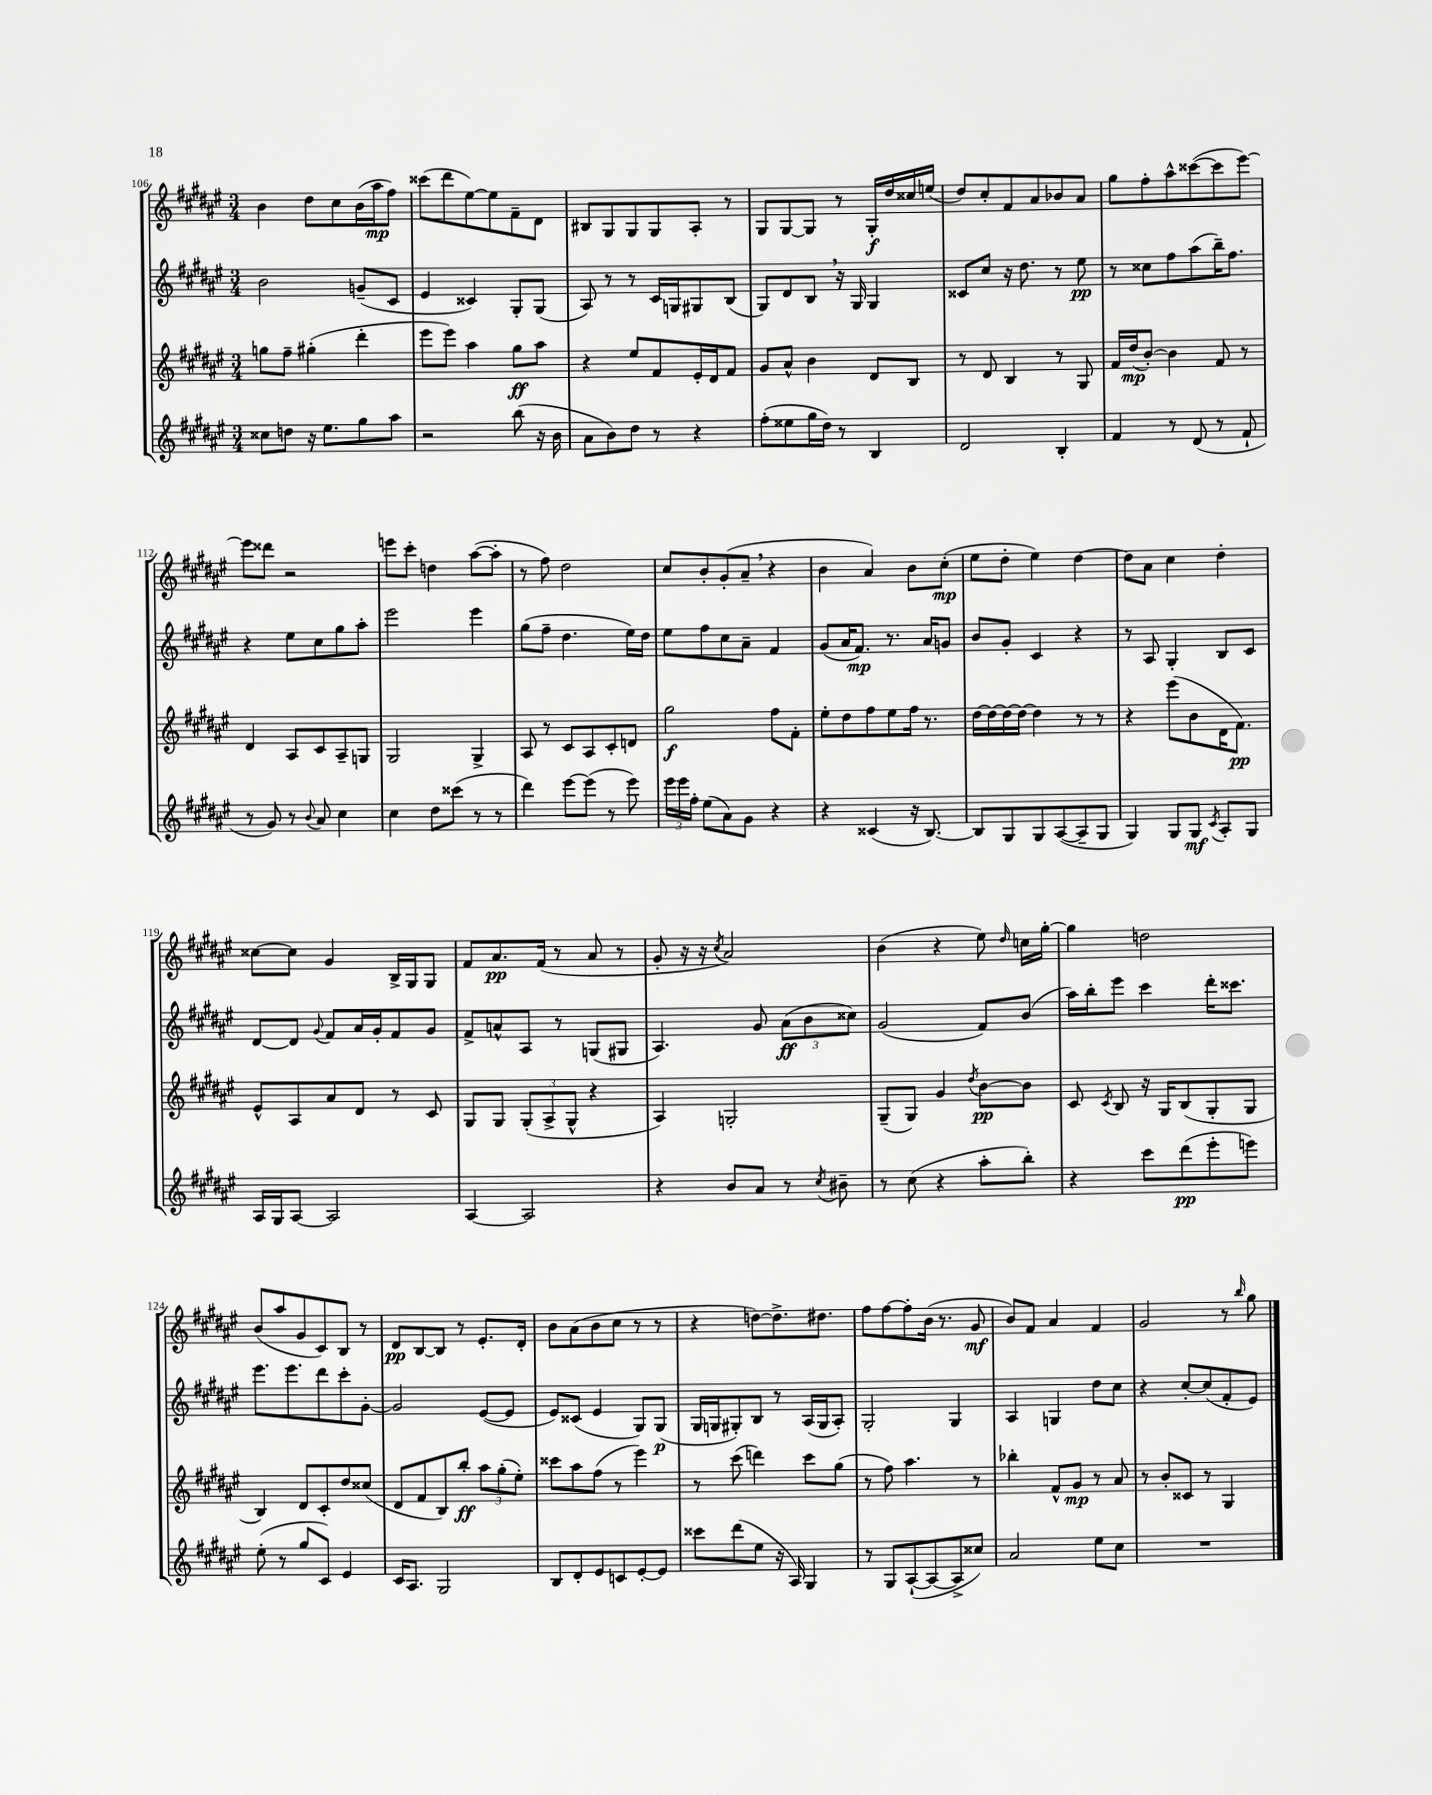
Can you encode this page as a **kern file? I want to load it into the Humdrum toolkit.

**kern	**kern	**kern	**kern
*staff4	*staff3	*staff2	*staff1
*clefG2	*clefG2	*clefG2	*clefG2
*k[f#c#g#d#a#e#]	*k[f#c#g#d#a#e#]	*k[f#c#g#d#a#e#]	*k[f#c#g#d#a#e#]
*M3/4	*M3/4	*M3/4	*M3/4
8cc##\L	8gg\L	2b\	4b\
8dd\J	8ff#~\J	.	.
16r	(4gg#'\	.	8dd#\L
8.ee#\L	.	.	.
.	.	.	8cc#\
8gg#\	4ddd#'\	(8g~/L	(16b\L
.	.	.	16aa#\J
8aa#\J	.	8c#/J	8ff#\J)
=	=	=	=
2r	8eee#\L	4e#/	(8ccc##\L
.	8eee#\J)	.	8ddd#\
.	4aa#\	4c##/)	[8ee#\)
.	.	.	8ee#\]
(8bb\	8gg#\L	8G#'/L	8f#~\
16r	8aa#\J	(8G#/J	8d#\J
16b\	.	.	.
=	=	=	=
8a#\L	4r	8A#/)	8B#/L
8b\)	.	8r	8G#/
8dd#\J	8ee#/L	8r	8G#/
8r	8f#/	16c#/LL	8G#/
.	.	16G/J	.
4r	16e#'/L	8G#/	8A#'/J
.	16d#/J	.	.
.	8f#/J	(8B/J	8r
=	=	=	=
(8ff#'\L	8g#/L	8G#/L)	8G#/L
8ee##\	8a#^^/J	8d#/	[8G#/
16gg#\L	4b\	8B/J	8G#/]J
16dd#\JJ)	.	.	.
8r	.	16r	8r
.	.	16G#/	.
4B/	8d#/L	4G#/	16G#'/LL
.	.	.	16dd#/
.	8B/J	.	16cc##/
.	.	.	(16ee/JJ
=	=	=	=
2d#/	8r	8c##/L	8dd#/L)
.	8d#/	8cc#/J	8cc#'/
.	4B/	16r	8f#/
.	.	8.dd#\	.
.	.	.	8a#/
4B'/	8r	8r	8b-/
.	8G#/	8ee#\	8a#/J
=	=	=	=
4f#/	16f#/LL	8r	8gg#\L
.	(16dd#/J	.	.
.	[8b'/J)	8cc##\L	8ff#'\
8r	4b\]	8ff#\	8aa#^^\
(8d#/	.	(8aa#\	([8ccc##\
8r	8f#/	16bb~\K)	8ccc##\]
.	.	8.ff#\J	.
8f#`/	8r	.	[8eee#\J)
=	=	=	=
8r	4d#/	4r	8eee#\]L
8g#/)	.	.	8ddd##\J
8r	8A#/L	8ee#\L	2r
8qqb/	.	.	.
8a#/	8c#/	8cc#\	.
4cc#\	8A#~/	8gg#\	.
.	8G/J	8aa#'\J	.
=	=	=	=
4cc#\	2G#/	2eee#\	8eee\L
.	.	.	8ccc#'\J
8dd#\L	.	.	4dd\
(8ccc##\J	.	.	.
8r	4G#^/	4eee#\	([8aa#\L
8r	.	.	8aa#'\]J
=	=	=	=
4ddd#\)	8A#/	(8gg#\L	8r
.	8r	8ff#~\J	8ff#\)
[8eee#\L	8c#/L	4.dd#\	2dd#\
(8eee#\]J	8A#/	.	.
8r	8c#'/	.	.
8eee#\)	8d/J	16ee#\LL)	.
.	.	16dd#\JJ	.
=	=	=	=
24eee#\LL	2gg#\	8ee#\L	8cc#/L
24eee#\	.	.	.
24ff#'\JJ	.	.	.
(8ee#\L	.	8ff#\	8b'/
8a#\)	.	8cc#\	(8g#'/
8g#\J	.	8a#~\J	8a#~/J
4r	8ff#\L	4f#/	4r
.	8f#'\J	.	.
=	=	=	=
4r	8ee#'\L	(8g#/L	4b\
.	8dd#\	16a#/K	.
.	.	8.f#/J)	.
(4c##/	8ff#\	.	4a#/)
.	8ee#\	8.r	.
16r	16ff#\Jk	.	8b\L
[8.B/)	8.r	16a#/LK	.
.	.	8g/J	(8cc#'\J
=	=	=	=
8B/]L	[16dd#\LL	8b/L	8ee#\L
.	16dd#\_	.	.
8G#/	16dd#\_	8g#'/J	8dd#'\J
.	16dd#\_JJ	.	.
8G#/	4dd#\]	4c#/	4ee#\)
([8A#/	.	.	.
8A#~/]	8r	4r	[4dd#\
8G#/J	8r	.	.
=	=	=	=
4G#/)	4r	8r	8dd#\]L
.	.	8A#/	8a#\J
8G#/L	(8eee#\L	4G#'/	4cc#\
8G#/J	8b\	.	.
8qc#/	.	.	.
8A#'/L	16d#\K	8B/L	4dd#'\
.	8.f#\J)	.	.
8G#/J	.	8c#/J	.
=	=	=	=
16A#/LL	8e#^^/L	[8d#/L	[8cc##\L
16G#/J	.	.	.
[8A#/J	8A#/	8d#/]J	8cc##\]J
.	.	8qqg#/	.
2A#/]	8a#/	8f#/L	4g#/
.	8d#/J	16a#/L	.
.	.	16g#'/J	.
.	8r	8f#/	16B^/LL
.	.	.	16G#/J
.	8c#/	8g#/J	8G#/J
=	=	=	=
[4A#/	8G#/L	8f#^/L	8f#/L
.	8G#/J	8a^^/	8.a#/
2A#/]	(12G#'/L	8A#/J	.
.	.	.	(16f#/Jk
.	12A#^/	.	.
.	.	8r	8r
.	12G#^^/J	.	.
.	4r	(8G/L	8a#/
.	.	8G#/J	8r
=	=	=	=
4r	4A#/)	4.A#/)	8g#'/
.	.	.	16r
.	.	.	16r
.	.	.	8qcc#/
8b/L	2G'/	.	2a#/)
8a#/J	.	8g#/	.
8r	.	(12a#\L	.
.	.	12b\	.
8qcc#/	.	.	.
8b#~\	.	.	.
.	.	12cc##\J)	.
=	=	=	=
8r	(8G#~/L	(2g#/	(4b\
(8cc#\	8G#/J)	.	.
4r	4g#/	.	4r
.	8qdd#/	.	.
8aa#'\L	[8b\L	8f#/L)	8ee#\)
.	.	.	16qqdd#/
8bb'\J)	8b\]J	(8b/J	16cc\LL
.	.	.	[16gg#'\JJ
=	=	=	=
4r	8c#/	16aa#\LL)	4gg#\]
.	.	16bb'\J	.
.	8qc#/	.	.
.	8B/	8eee#\J	.
8ccc#\L	16r	4ccc#\	2dd\
.	16G#/LK	.	.
(8ddd#\	(8B/	.	.
8eee#'\	8G#'/	16ddd#'\LK	.
.	.	8.ccc##\J	.
8eee\J)	8G#/J	.	.
=	=	=	=
(8ee#'\	4B/)	8.eee#\L	(8b/L
8r	.	.	8aa#/
.	.	8.eee#\	.
8gg#/L	8d#/L	.	8g#/
8c#/J)	8c#'/	8ddd#\	8c#/)
4e#/	8dd#/	8ccc#'\	8B/J
.	(8cc##/J	[8g#'\J	8r
=	=	=	=
16c#/LK	8d#/L	2g#/]	8d#/L
8.A#/J	.	.	.
.	8f#/	.	[8B/
2G#/	8B/)	.	8B/]J
.	8bb'/J	.	8r
.	12aa#\L	([8e#/L	8.e#'/L
.	(12gg#'\	.	.
.	.	8e#/]J	.
.	12ee#'\J)	.	.
.	.	.	16d#'/Jk
=	=	=	=
8B/L	8ccc##\L	8e#/L)	8b\L
8d#'/	8aa#\	(8c##/J	(8a#\
8e#/	(8ff#\J	4e#/	8b\
8c/	8r	.	8cc#\J
[8e#'/	4eee#\)	8G#/L)	8r
8e#/]J	.	(8G#/J	8r
=	=	=	=
8ccc##\L	8r	16G#/LL	4r
.	.	16G/J	.
(8ddd#\	(8ccc#\	8G#'/)	.
8ee#\J	4ddd\)	8B/J	[8dd\L)
16r	.	8r	8.dd^\]
16A#/)	.	.	.
4G#/	8ccc#\L	(16A#/LL	.
.	.	16G#/J	8.dd#\J
.	(8gg#\J	8A#'/J)	.
=	=	=	=
8r	8r	2G#'/	8ff#\L
8G#/L	8ff#\)	.	[8ff#\
([8A#`/	4.aa#\	.	8ff#'\]
8A#/_	.	.	(16b\Jk
.	.	.	8.r
8A#^/]	.	4G#/	.
8cc##/J)	8r	.	8g#/
=	=	=	=
2a#/	4bb-'\	4A#/	8b/L)
.	.	.	8f#/J
.	8f#^^/L	4G/	4a#/
.	8g#/J	.	.
8ee#\L	8r	8dd#\L	4f#/
8cc#\J	8a#/	8cc#\J	.
=	=	=	=
2.r	8r	4r	2g#/
.	8b'/L	.	.
.	8c##/J	[8cc#'/L	.
.	8r	(8cc#/]	.
.	4G#/	8f#'/	8r
.	.	.	16qqbb/
.	.	8e#/J)	8gg#\
==	==	==	==
*-	*-	*-	*-
